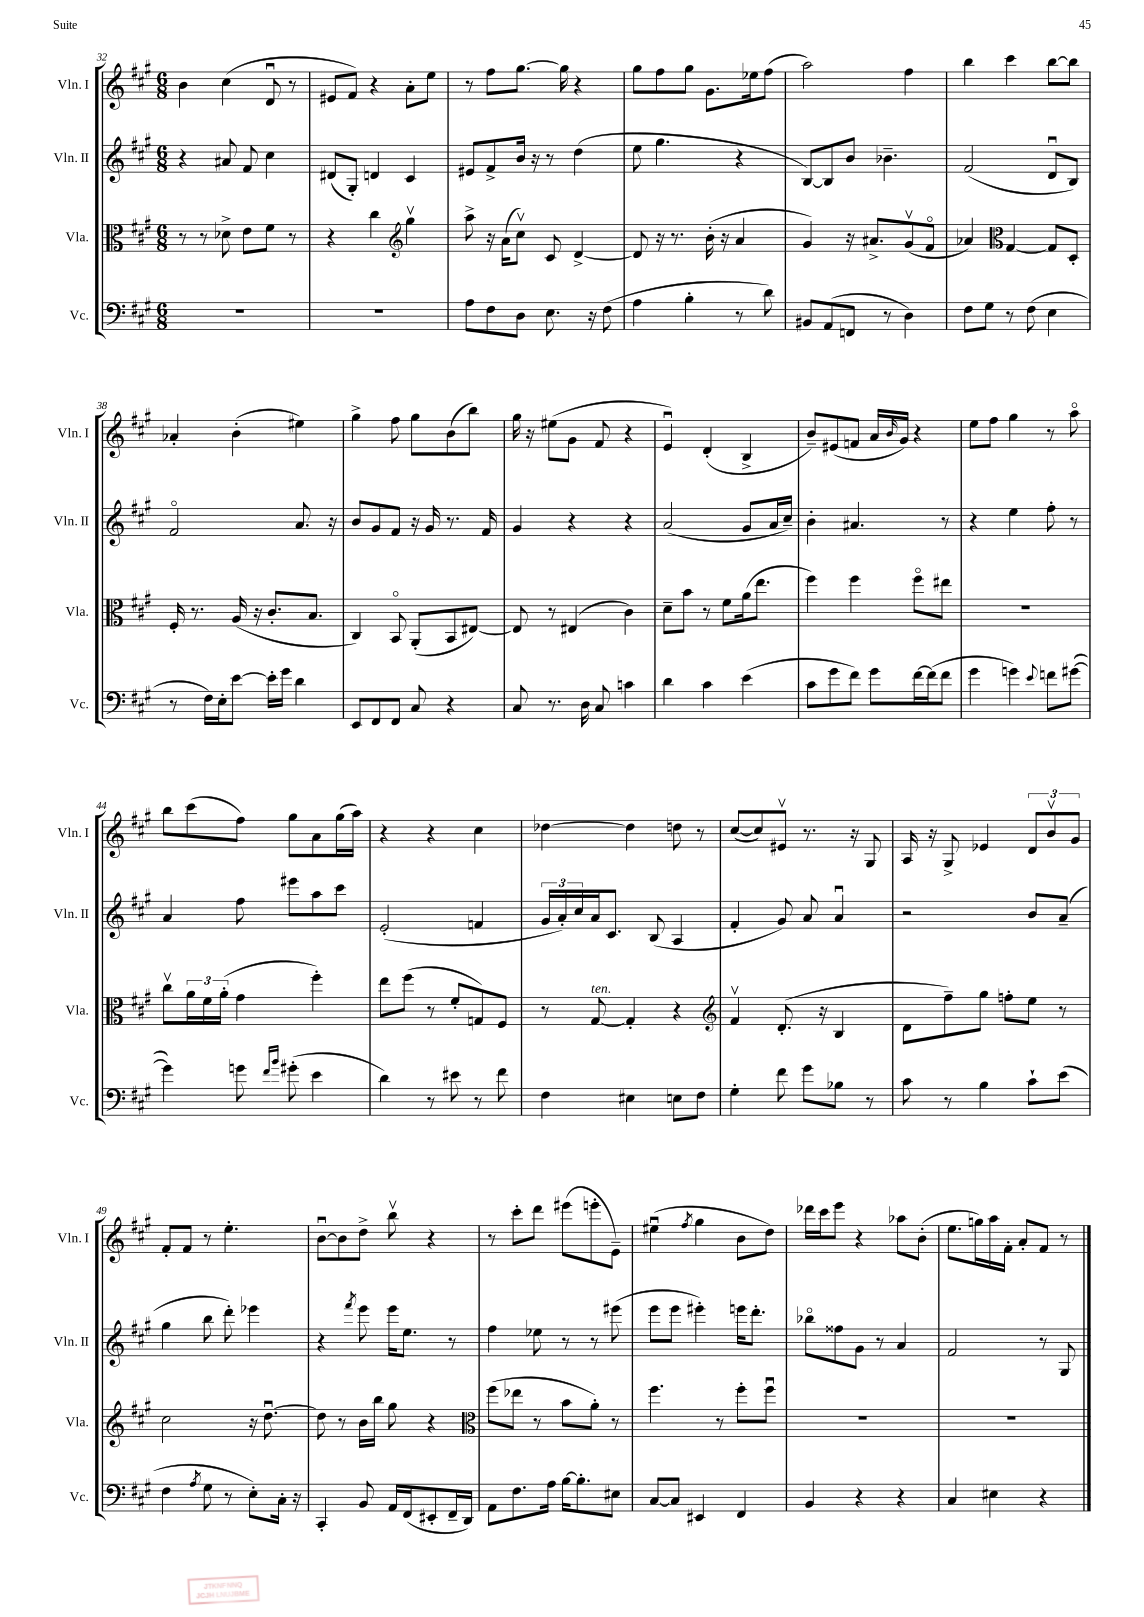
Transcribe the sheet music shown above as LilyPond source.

<<
\new StaffGroup <<
\new Staff = "s0" \with { instrumentName = "Vln. I" shortInstrumentName = "Vln. I" } {
    \clef treble \key a \major \numericTimeSignature \time 6/8
    b'4 cis''4( d'8\downbow r8 |
    eis'8 fis'8) r4 a'8-. e''8 |
    r8 fis''8 gis''8.~ gis''16 r4 |
    gis''8 fis''8 gis''8 gis'8. ees''16 fis''8( |
    a''2) fis''4 |
    b''4 cis'''4 b''8~ b''8 |
    aes'4-. b'4-.( eis''4) |
    gis''4-> fis''8 gis''8 b'8( b''8) |
    gis''16 r16 eis''8( gis'8 fis'8 r4 |
    e'4\downbow) d'4-.( b4-> |
    b'8--) eis'8( f'8 a'16 \grace { b'16 } gis'16) r4 |
    e''8 fis''8 gis''4 r8 a''8\flageolet |
    b''8 cis'''8( fis''8) gis''8 a'8 gis''16( a''16) |
    r4 r4 cis''4 |
    des''4~ des''4 d''8 r8 |
    cis''8~( cis''8) eis'8\upbow r8. r16 gis8 |
    a16 r16 gis8-> ees'4 \tuplet 3/2 { d'8 b'8\upbow gis'8 } |
    fis'8-. fis'8 r8 e''4.-. |
    b'8~\downbow b'8 d''8-> b''8\upbow r4 |
    r8 cis'''8-. d'''8 eis'''8( e'''8-. e'8--) |
    eis''4\downbow( \acciaccatura { fis''8 } gis''4 b'8 d''8) |
    des'''16 cis'''16 e'''8 r4 aes''8 b'8-.( |
    e''8. g''16) a''16 fis'16-. a'8-. fis'8 r8 \bar "|." |
}
\new Staff = "s1" \with { instrumentName = "Vln. II" shortInstrumentName = "Vln. II" } {
    \clef treble \key a \major \numericTimeSignature \time 6/8
    r4 ais'8 fis'8 cis''4 |
    dis'8( gis8-.) d'4 cis'4 |
    eis'8 fis'8-> b'16 r16 r8 d''4( |
    e''8 gis''4. r4 |
    b8~) b8 b'8 bes'4.-- |
    fis'2( d'8\downbow b8) |
    fis'2\flageolet a'8. r16 |
    b'8 gis'8 fis'8 r16 gis'16 r8. fis'16 |
    gis'4 r4 r4 |
    a'2( gis'8 a'16 cis''16--) |
    b'4-. ais'4. r8 |
    r4 e''4 fis''8-. r8 |
    a'4 fis''8 eis'''8 a''8 cis'''8 |
    e'2-.( f'4 |
    \tuplet 3/2 { gis'16 a'16-.) cis''16 } a'16 cis'8. b8( a4 |
    fis'4-. gis'8) a'8 a'4\downbow |
    r2 b'8 a'8--( |
    gis''4 b''8 d'''8-.) ees'''4 |
    r4 \acciaccatura { fis'''8 } e'''8 e'''16 e''8. r8 |
    fis''4 ees''8 r8 r8 eis'''8( |
    e'''8 e'''8 eis'''4-.) e'''16 d'''8.-. |
    bes''8\flageolet fisis''8 gis'8 r8 a'4 |
    fis'2 r8 gis8 \bar "|." |
}
\new Staff = "s2" \with { instrumentName = "Vla." shortInstrumentName = "Vla." } {
    \clef alto \key a \major \numericTimeSignature \time 6/8
    r8 r8 des'8-> e'8 fis'8 r8 |
    r4 cis''4 \clef treble gis''4\upbow |
    a''8-> r16 a'16( cis''8\upbow) cis'8 d'4~-> |
    d'8 r16 r8. b'16-.( r16 a'4 |
    gis'4) r16 ais'8.-> gis'8\upbow( fis'8\flageolet |
    aes'4) \clef alto gis4~ gis8 d8-. |
    fis16-. r8. a16( r16 cis'8.-. b8. |
    cis4) b,8\flageolet a,8-.( b,8 eis8~) |
    eis8 r8 eis4( cis'4) |
    d'8-- b'8 r8 fis'8 a'16( e''8. |
    fis''4) fis''4 fis''8\flageolet eis''8 |
    R2. |
    cis''8\upbow \tuplet 3/2 { a'16 fis'16 a'16-.( } gis'4 fis''4-.) |
    e''8 fis''8( r8 fis'8-. g8) fis8 |
    r8 gis8~^\markup { \italic "ten." } gis4-. r4 |
    \clef treble fis'4\upbow d'8.-.( r16 b4 |
    d'8 fis''8--) gis''8 f''8-. e''8 r8 |
    cis''2 r16 d''8.~\downbow |
    d''8 r8 b'16 b''16 gis''8 r4 |
    \clef alto fis''8( ees''8 r8 b'8 a'8-.) r8 |
    fis''4. r8 fis''8-. fis''8\downbow |
    R2. |
    R2. \bar "|." |
}
\new Staff = "s3" \with { instrumentName = "Vc." shortInstrumentName = "Vc." } {
    \clef bass \key a \major \numericTimeSignature \time 6/8
    R2. |
    R2. |
    a8 fis8 d8 e8. r16 fis8( |
    a4 b4-. r8 d'8) |
    bis,8 a,8( f,8 r8 d4) |
    fis8 gis8 r8 fis8( e4 |
    r8 fis16) e16-. e'8~ e'16-. gis'16 d'4 |
    e,8 fis,8 fis,8 cis8 r4 |
    cis8 r8. d16 cis8 c'4 |
    d'4 cis'4 e'4( |
    cis'8 gis'8 fis'8) gis'8 fis'16~ fis'16( fis'8 |
    gis'4 g'4) \appoggiatura { e'8 } f'8 gis'8~( |
    gis'4) g'8 \grace { fis'16 b'16 } gis'8-.( e'4 |
    d'4) r8 eis'8 r8 fis'8 |
    fis4 eis4 e8 fis8 |
    gis4-. fis'8 gis'8 bes8 r8 |
    cis'8 r8 b4 cis'8-! e'8( |
    fis4 \acciaccatura { a8 } gis8 r8 e8-.) cis16-. r16 |
    cis,4-. b,8 a,16 fis,16( eis,8-. fis,16-- d,16) |
    a,8 fis8. a16 b16~ b8.-. eis8 |
    cis8~ cis8 eis,4 fis,4 |
    b,4 r4 r4 |
    cis4 eis4 r4 \bar "|." |
}
>>
>>
\layout { \context { \Score currentBarNumber = #32 } }
